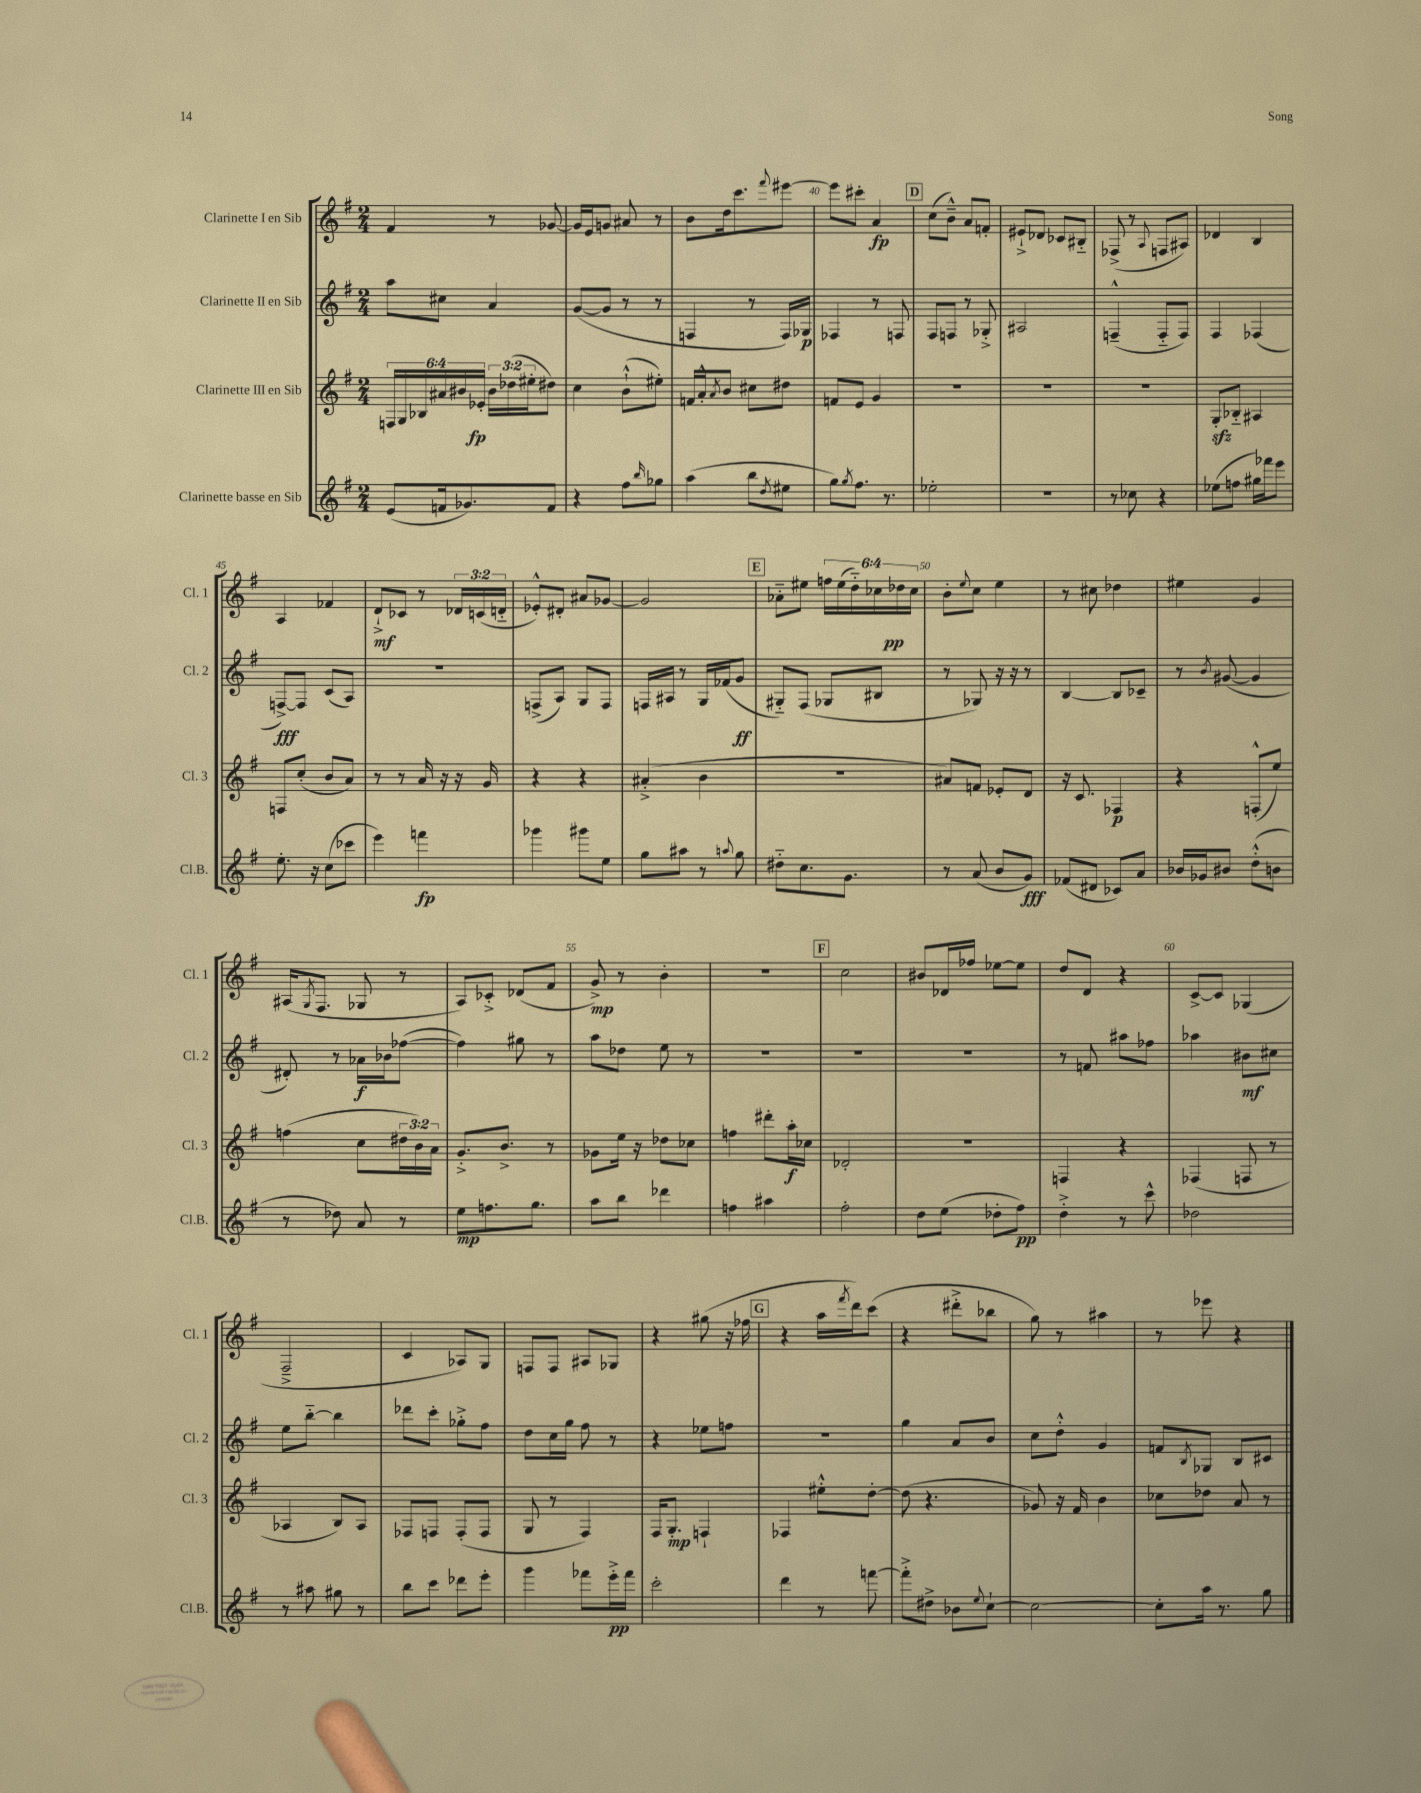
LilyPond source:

<<
\new StaffGroup <<
\new Staff = "s0" \with { instrumentName = "Clarinette I en Sib" shortInstrumentName = "Cl. 1" } {
    \clef treble \key g \major \numericTimeSignature \time 2/4 \override Staff.TupletNumber.text = #tuplet-number::calc-fraction-text
    fis'4 r8 ges'8~ |
    ges'16 e'16 g'8 ais'8 r8 |
    b'8 d''16 c'''8. \appoggiatura { fis'''8 } eis'''8~ |
    eis'''8 cis'''8-. a'4\fp |
    \mark \markup { \box "D" } c''8( b'8---^) a'8 f'8-. |
    eis'8-!-> des'8 ces'8 bis8-_ |
    fes8->( r8 \appoggiatura { a8 } f8 ais8) |
    des'4 b4 |
    a4 fes'4 |
    d'8-!->\mf ces'8 r8 \tuplet 3/2 { des'16 c'16( d'16-_ } |
    ees'8-.-^) dis'8-. ais'8 ges'8~ |
    ges'2 |
    \mark \markup { \box "E" } aes'8-_ eis''8 \tuplet 6/4 { f''16 eis''16( d''16-_) ces''16 des''16\pp ces''16 } |
    b'8-. \appoggiatura { e''8 } c''8 e''4 |
    r8 cis''8 des''4 |
    eis''4 g'4 |
    ais16( \acciaccatura { g8 } fis8. ges8 r8 |
    a8) ces'8-.-> des'8( fis'8 |
    g'8->\mp) r8 b'4-. |
    r2 |
    \mark \markup { \box "F" } c''2 |
    bis'8 des'16 fes''16 ees''8~ ees''8 |
    d''8 d'8 r4 |
    c'8~-> c'8 ges4( |
    fis2---> |
    c'4 aes8) g8 |
    f8 f8 ais8 ges8 |
    r4 gis''8( r16 fes''16 |
    \mark \markup { \box "G" } r4 a''16 \acciaccatura { fis'''8 } d'''16) c'''8( |
    r4 dis'''8-.-> bes''8 |
    g''8) r8 ais''4 |
    r8 ees'''8 r4 \bar "|." |
}
\new Staff = "s1" \with { instrumentName = "Clarinette II en Sib" shortInstrumentName = "Cl. 2" } {
    \clef treble \key g \major \numericTimeSignature \time 2/4
    a''8 cis''8 a'4 |
    g'8~( g'8 r8 r8 |
    f4 r8 f16) ges16\p |
    fes4 r8 f8 |
    \mark \markup { \box "D" } fis8 f8 r8 ges8-.-> |
    ais2 |
    f4---^( f8-_ f8) |
    fis4 fes4( |
    f8~->\fff) f8 c'8( a8) |
    r2 |
    f8->( a8) g8 f8 |
    f16 ais16 r8 g16 fes'16( g'8\ff |
    \mark \markup { \box "E" } gis8-_) fis8( ges8 bis8 |
    r8 ges8) r16 r16 r8 |
    b4~ b8 ces'8-- |
    r8 \acciaccatura { b'8 } gis'8~( gis'4 |
    dis'8-.) r8 aes'16\f bes'16 fes''8~( |
    fes''4) gis''8 r8 |
    a''8 des''8 e''8 r8 |
    R2 |
    \mark \markup { \box "F" } R2 |
    R2 |
    r8 f'8 ais''8 fes''8 |
    aes''4 bis'8\mf cis''8 |
    e''8 b''8~-_ b''4 |
    des'''8 c'''8-. ges''8-.-> fis''8 |
    d''8 c''16 g''16 fis''8 r8 |
    r4 ees''8 f''8 |
    \mark \markup { \box "G" } R2 |
    g''4 a'8 b'8 |
    c''8 d''8-.-^ g'4 |
    f'8 \acciaccatura { b8 } ges8 b8 cis'8 \bar "|." |
}
\new Staff = "s2" \with { instrumentName = "Clarinette III en Sib" shortInstrumentName = "Cl. 3" } {
    \clef treble \key g \major \numericTimeSignature \time 2/4 \override Staff.TupletNumber.text = #tuplet-number::calc-fraction-text
    \tuplet 6/4 { f16 g16 bes16 ais'16 bis'16 ees'16-.\fp } \tuplet 3/2 { bis'16 des''16( eis''16-. } dis''8) |
    c''4 b'8-!-^( eis''8-.) |
    f'16 a'16-.-^ \acciaccatura { a'8 } b'8 cis''8 dis''8 |
    f'8 e'8 g'4 |
    \mark \markup { \box "D" } R2 |
    R2 |
    R2 |
    g8-.\sfz bes8-_ ais4 |
    f8 c''8-.( b'8 a'8) |
    r8 r8 a'16 r16 r16 g'16 |
    r4 r4 |
    ais'4-.->( b'4 |
    \mark \markup { \box "E" } R2 |
    ais'8) f'8 ees'8-. d'8 |
    r16 c'8. fes4\p |
    r4 f8-.-^( e''8) |
    f''4( c''8 \tuplet 3/2 { dis''16 b'16) a'16 } |
    g'8.-.-> b'8.-> r8 |
    ges'8 e''16 r16 des''8 ces''8 |
    f''4 dis'''8-. a''16-.\f ces''16 |
    \mark \markup { \box "F" } des'2-. |
    r2 |
    f4 r4 |
    fes4( f8 r8 |
    aes4 b8) aes8 |
    fes8 f8 f8-.( f8 |
    g8 r8 fis4) |
    fis16 g8.-.\mp f4-! |
    \mark \markup { \box "G" } fes4 eis''8-.-^ d''8~-. |
    d''8( r4. |
    ges'8) r16 fis'16 b'4 |
    ces''8 des''8 a'8 r8 \bar "|." |
}
\new Staff = "s3" \with { instrumentName = "Clarinette basse en Sib" shortInstrumentName = "Cl.B." } {
    \clef treble \key g \major \numericTimeSignature \time 2/4
    e'8( f'16 ges'8.) f'8 |
    r4 fis''8 \grace { b''16 } ges''8 |
    a''4( b''8 \acciaccatura { d''8 } eis''8 |
    g''8) \acciaccatura { g''8 } fis''8. r8. |
    \mark \markup { \box "D" } ees''2-. |
    R2 |
    r8 ces''8 r4 |
    ees''8( f''8 gis''16) fes'''16 e'''8 |
    e''8.-. r16 c''8( ces'''8 |
    e'''4) f'''4\fp |
    ges'''4 gis'''8 e''8 |
    g''8 ais''8 r8 \appoggiatura { a''8 } g''8 |
    \mark \markup { \box "E" } dis''8-_ c''8. g'8. |
    r8 a'8( b'8 g'8\fff) |
    fes'8( dis'8 ces'8) a'8 |
    bes'16 ges'16 bis'8 d''8-.-^( b'8 |
    r8 des''8) a'8 r8 |
    e''8\mp f''8. g''8. |
    a''8 b''8 des'''4 |
    f''4 ais''4 |
    \mark \markup { \box "F" } fis''2-. |
    d''8 e''8( des''8-. fis''8\pp) |
    d''4-.-> r8 c'''8-^ |
    des''2 |
    r8 ais''8 gis''8 r8 |
    b''8 c'''8 des'''8 e'''8-. |
    g'''4 fes'''8 e'''16-.->\pp fes'''16 |
    c'''2-. |
    \mark \markup { \box "G" } d'''4 r8 f'''8~ |
    f'''8-.-> dis''8-> bes'8 \appoggiatura { e''8 } c''8~-! |
    c''2~ |
    c''8-. a''16 r8. g''8 \bar "|." |
}
>>
>>
\layout { \context { \Score currentBarNumber = #37 \override BarNumber.break-visibility = ##(#f #t #t) barNumberVisibility = #(every-nth-bar-number-visible 5) } }
